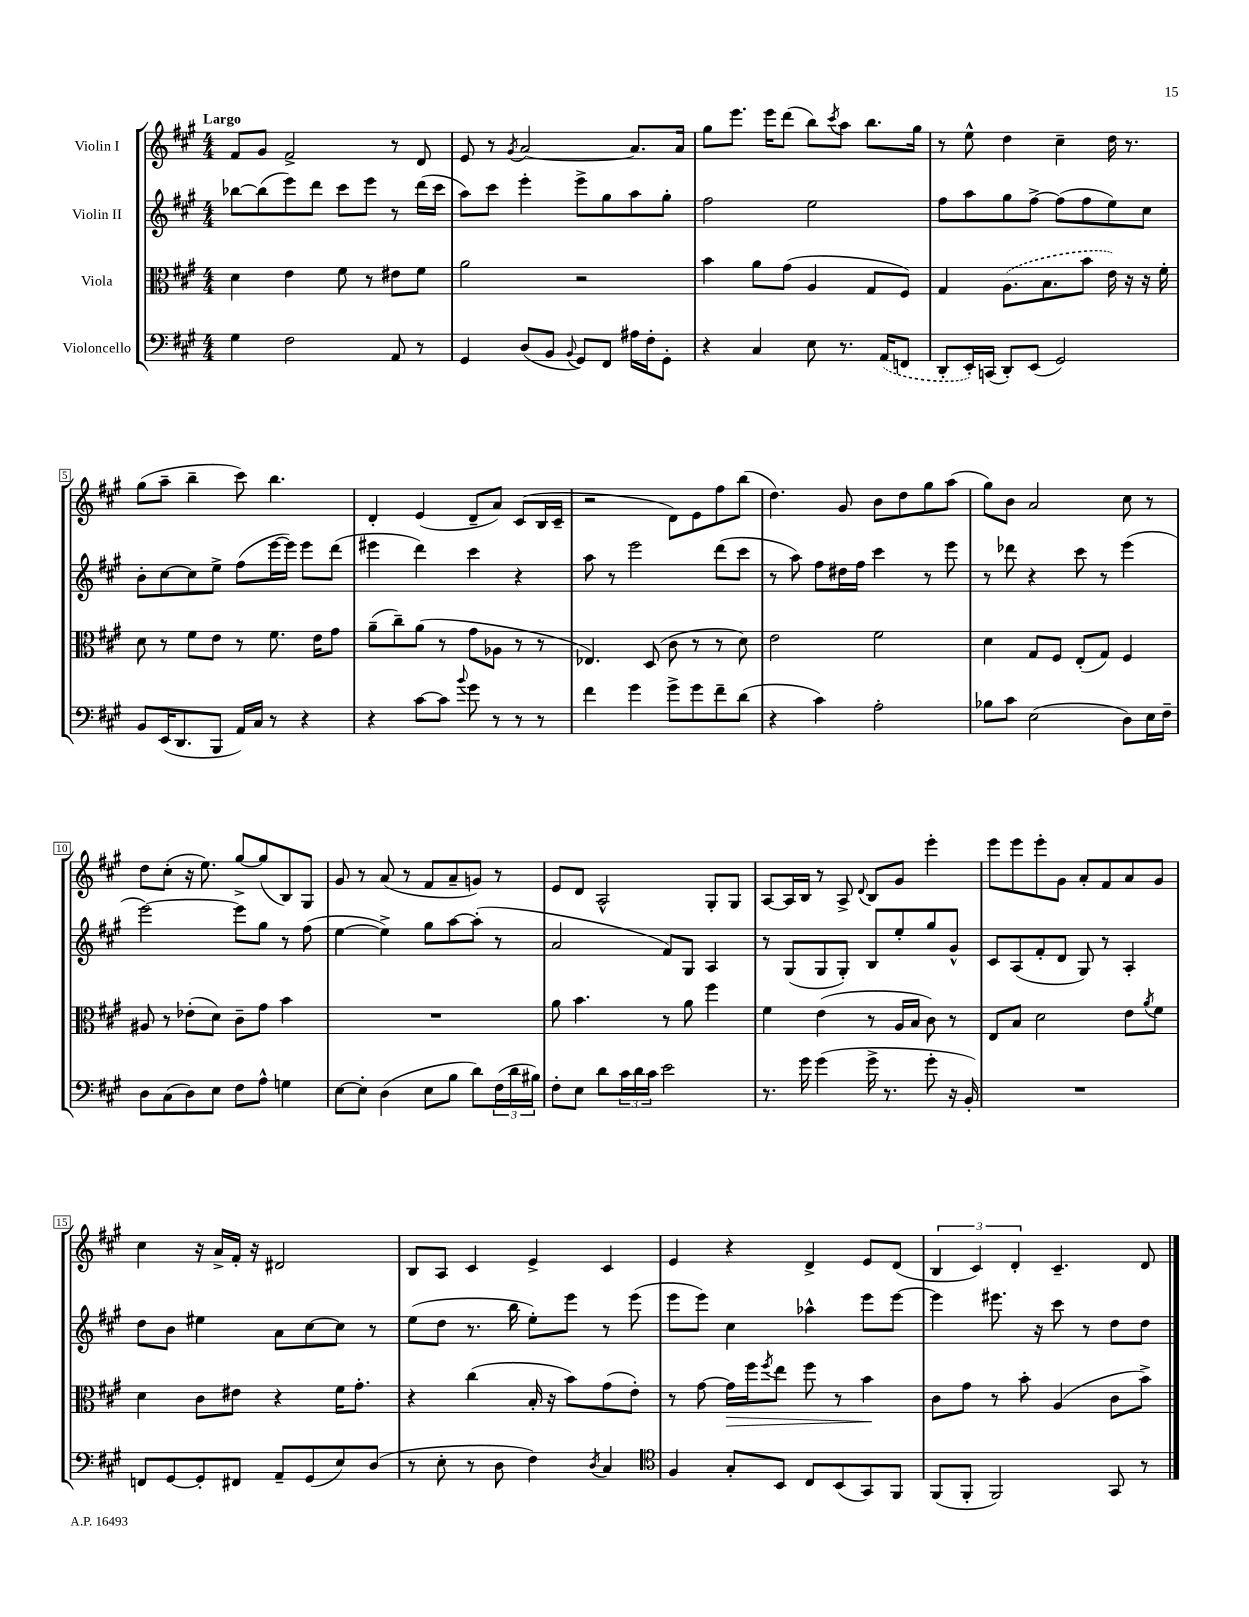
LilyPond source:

<<
\new StaffGroup <<
\new Staff = "s0" \with { instrumentName = "Violin I" } {
    \clef treble \key a \major \numericTimeSignature \time 4/4 \tempo "Largo"
    fis'8 gis'8 fis'2-> r8 d'8 |
    e'8 r8 \acciaccatura { gis'8 } a'2~ a'8. a'16 |
    gis''8 e'''8. e'''16 d'''8( b''8) \acciaccatura { cis'''8 } a''8 b''8. gis''16 |
    r8 e''8-^ d''4 cis''4-- d''16 r8. |
    gis''8( a''8-- b''4-- cis'''8) b''4. |
    d'4-. e'4( d'8-- a'8) cis'8( b16 cis'16-- |
    r2 d'8) e'8 fis''8 b''8( |
    d''4.) gis'8 b'8 d''8 gis''8 a''8( |
    gis''8) b'8 a'2 cis''8 r8 |
    d''8 cis''8-.( r16 e''8.) gis''8~-> gis''8( b8) gis8 |
    gis'8 r8 a'8( r8 fis'8 a'8-- g'8) r8 |
    e'8 d'8 a2-^ gis8-. gis8 |
    a8~ a16 b16 r8 a8-> \appoggiatura { d'8 } b8 gis'8 e'''4-. |
    e'''8 e'''8 e'''8-. gis'8 a'8-. fis'8 a'8 gis'8 |
    cis''4 r16 a'16-> fis'16-. r16 dis'2 |
    b8 a8 cis'4 e'4-> cis'4 |
    e'4 r4 d'4-> e'8 d'8( |
    \tuplet 3/2 { b4 cis'4) d'4-. } cis'4.-- d'8 \bar "|." |
}
\new Staff = "s1" \with { instrumentName = "Violin II" } {
    \clef treble \key a \major \numericTimeSignature \time 4/4
    bes''8~ bes''8( e'''8) d'''8 cis'''8 e'''8 r8 d'''16( cis'''16 |
    a''8) cis'''8 e'''4-. e'''8-> gis''8 a''8 gis''8-. |
    fis''2 e''2 |
    fis''8 a''8 gis''8 fis''8~-> fis''8( fis''8 e''8) cis''8 |
    b'8-. cis''8~ cis''8 e''8-> fis''8( e'''16~ e'''16) e'''8 d'''8( |
    eis'''4 d'''4) cis'''4 r4 |
    a''8 r8 e'''2 d'''8( cis'''8 |
    r8 a''8) fis''8 dis''16 fis''16 cis'''4 r8 e'''8 |
    r8 des'''8 r4 cis'''8 r8 e'''4( |
    e'''2~) e'''8 gis''8 r8 fis''8( |
    e''4~ e''4->) gis''8 a''8~ a''8-.( r8 |
    a'2 fis'8) gis8 a4 |
    r8 gis8( gis8 gis8-.) b8 e''8-. gis''8 gis'8-^ |
    cis'8 a8( fis'8-. d'8 gis8) r8 a4-. |
    d''8 b'8 eis''4 a'8 cis''8~ cis''8 r8 |
    e''8( d''8 r8. b''16 e''8-.) e'''8 r8 e'''8( |
    e'''8 e'''8) cis''4 aes''4-^ e'''8 e'''8~ |
    e'''4 eis'''8. r16 cis'''8 r8 d''8 d''8 \bar "|." |
}
\new Staff = "s2" \with { instrumentName = "Viola" } {
    \clef alto \key a \major \numericTimeSignature \time 4/4
    d'4 e'4 fis'8 r8 eis'8 fis'8 |
    a'2 r2 |
    b'4 a'8 gis'8( a4 gis8 fis8) |
    gis4 \once \slurDashed a8.( b8. b'8 e'16) r16 r16 fis'16-. |
    d'8 r8 fis'8 e'8 r8 fis'8. e'16 gis'8 |
    a'8--( cis''8--) a'8( r8 gis'8 aes8 r8 r8 |
    ees4.) d8( cis'8 r8 r8 d'8) |
    e'2 fis'2 |
    d'4 gis8 fis8 e8-.( gis8) fis4 |
    ais8 r8 ees'8-.( d'8) cis'8-- gis'8 b'4 |
    R1 |
    a'8 b'4. r8 a'8 fis''4 |
    fis'4 e'4( r8 a16 b16 cis'8) r8 |
    e8 b8 d'2 e'8 \acciaccatura { a'8 } fis'8 |
    d'4 cis'8 eis'8 r4 fis'16 gis'8.-. |
    r4 cis''4( b16-. r16 b'8) gis'8( e'8-.) |
    r8 gis'8~ gis'16\> fis''16 \acciaccatura { fis''8 } e''8 fis''8 r8 b'4\! |
    cis'8 gis'8 r8 b'8-. a4( cis'8 b'8->) \bar "|." |
}
\new Staff = "s3" \with { instrumentName = "Violoncello" } {
    \clef bass \key a \major \numericTimeSignature \time 4/4
    gis4 fis2 a,8 r8 |
    gis,4 d8( b,8 \appoggiatura { b,8 } gis,8) fis,8 ais16 fis16-. gis,8-. |
    r4 cis4 e8 r8. \once \slurDashed a,16( f,8 |
    d,8-. e,16-.) c,16( d,8-.) e,8( gis,2) |
    b,8 e,16( d,8. b,,8 a,16) cis16 r8 r4 |
    r4 cis'8~ cis'8 \appoggiatura { b'8 } gis'8 r8 r8 r8 |
    fis'4 gis'4 gis'8-> gis'8 fis'8-- d'8( |
    r4 cis'4) a2-. |
    bes8 cis'8 e2( d8) e16 fis16-- |
    d8 cis8( d8) e8 fis8 a8-^ g4 |
    e8~ e8-. d4( e8 b8 d'8) \tuplet 3/2 { fis16( d'16 bis16) } |
    fis8-. e8 d'8 \tuplet 3/2 { cis'16 d'16 cis'16 } e'2 |
    r8. gis'16 gis'4( gis'16-> r8. gis'8-. r16 b,16-.) |
    R1 |
    f,8 gis,8~ gis,8-. fis,8 a,8-- gis,8( e8) d8( |
    r8 e8-. r8 d8 fis4) \acciaccatura { d8 } cis4 |
    \clef tenor fis4 gis8-. b,8 cis8 b,8( gis,8) fis,8 |
    fis,8( fis,8-. fis,2) gis,8 r8 \bar "|." |
}
>>
>>
\layout { \context { \Score \override BarNumber.stencil = #(make-stencil-boxer 0.1 0.3 ly:text-interface::print) } }
